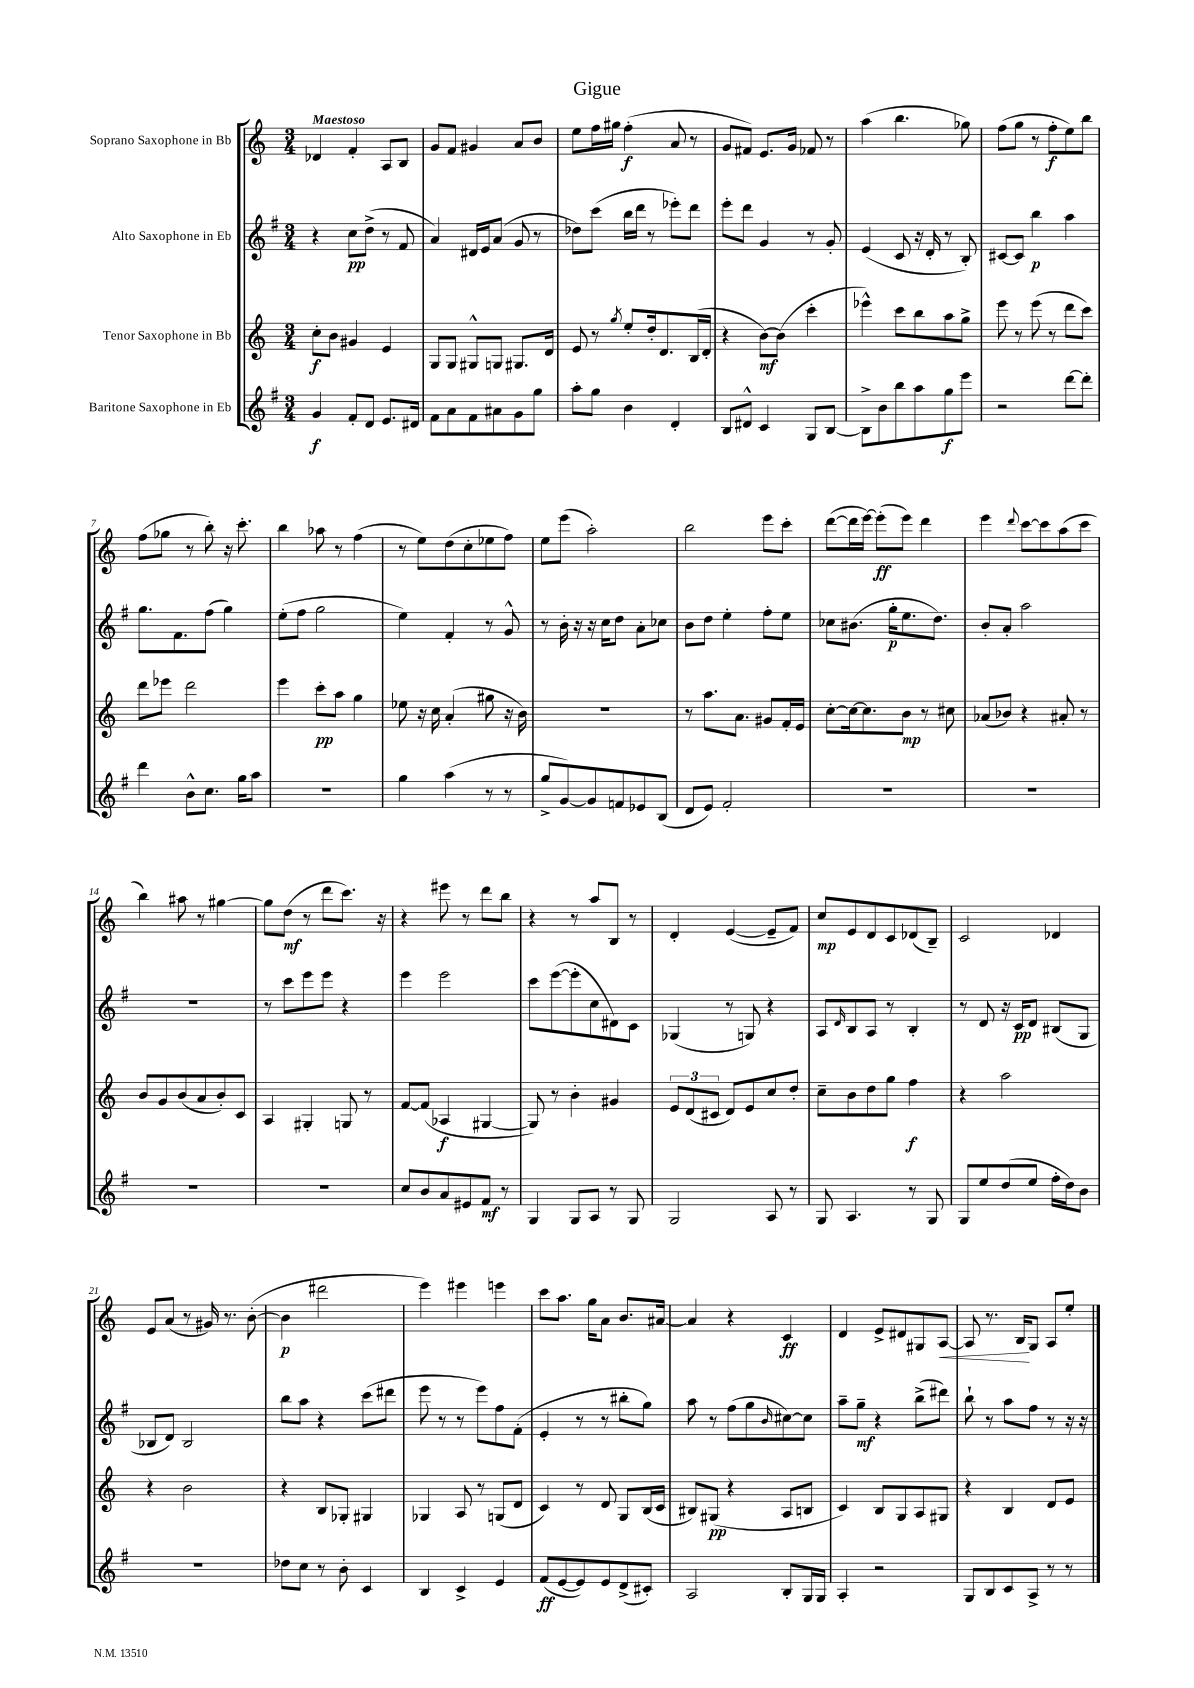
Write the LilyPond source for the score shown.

\header { title = "Gigue" }
<<
\new StaffGroup <<
\new Staff = "s0" \with { instrumentName = "Soprano Saxophone in Bb" } {
    \clef treble \key c \major \numericTimeSignature \time 3/4 \tempo "Maestoso"
    des'4 f'4-. a8 b8 |
    g'8 f'8 gis'4 a'8 b'8 |
    e''8 f''16 gis''16 f''4-.\f( a'8 r8 |
    g'8 fis'8) e'8. g'16 fes'8 r8 |
    a''4( b''4. ges''8) |
    f''8( g''8 r8 f''8-.\f e''8) b''8 |
    f''8( ges''8 r8 b''8-.) r16 c'''8.-. |
    b''4 aes''8 r8 f''4( |
    r8 e''8) d''8( c''8-. ees''8 f''8) |
    e''8 e'''8( a''2-.) |
    b''2 e'''8 c'''8-. |
    d'''8~( d'''16 e'''16~) e'''8-.\ff( e'''8) d'''4 |
    e'''4 \appoggiatura { d'''8 } c'''8~ c'''8 a''8( c'''8 |
    b''4) ais''8 r8 gis''4~ |
    gis''8 d''8\mf( r8 d'''8 c'''8.) r16 |
    r4 eis'''8 r8 d'''8 b''8 |
    r4 r8 a''8 b8 r8 |
    d'4-. e'4~( e'8-- f'8) |
    c''8\mp e'8 d'8 c'8 des'8( b8--) |
    c'2 des'4 |
    e'8 a'8( r8 gis'16) r8. b'8~-.( |
    b'4\p dis'''2 |
    e'''4) eis'''4 e'''4 |
    c'''8 a''8. g''16 a'8 b'8. ais'16~ |
    ais'4 r4 c'4\ff |
    d'4 e'8-> dis'8 gis8 a8~\< |
    a8 r8. b16\! g8 a8 e''8-. \bar "|." |
}
\new Staff = "s1" \with { instrumentName = "Alto Saxophone in Eb" } {
    \clef treble \key g \major \numericTimeSignature \time 3/4
    r4 c''8\pp d''8->( r8 fis'8 |
    a'4) dis'16 e'16 a'8( g'8 r8 |
    des''8) c'''8( b''16 d'''16 r8 ees'''8-.) d'''8 |
    e'''8-. d'''8 g'4 r8 g'8-. |
    e'4( c'8 r16 d'16-. r8 b8-.) |
    cis'8~ cis'8 b''4\p a''4 |
    g''8. fis'8. fis''8( g''4) |
    e''8-.( fis''8 g''2 |
    e''4) fis'4-. r8 g'8-^ |
    r8 b'16-. r16 r16 c''16 d''8 a'8-. ces''8 |
    b'8 d''8 e''4-. fis''8-. e''8 |
    ces''8 bis'8.( g''16-.\p e''8. d''8.) |
    b'8-. a'8-. a''2 |
    R2. |
    r8 c'''8 e'''8 e'''8 r4 |
    e'''4 e'''2 |
    c'''8 e'''8~( e'''8-. c''8 dis'8) c'8 |
    ges4( r8 g8) r4 |
    a8 \grace { d'16 } b8 a8 r8 b4-. |
    r8 d'8 r16 c'16\pp d'8 bis8( g8 |
    bes8 d'8) bes2 |
    b''8 a''8 r4 c'''8( dis'''8 |
    e'''8 r8 r8 e'''8) fis''8 fis'8-.( |
    e'4-. r8 r8 bis''8-. g''8) |
    a''8 r8 fis''8( g''8 \grace { b'16 } cis''8~) cis''8 |
    a''8-- g''8--\mf r4 b''8->( dis'''8) |
    b''8-! r8 a''8 fis''8 r8 r16 r16 \bar "|." |
}
\new Staff = "s2" \with { instrumentName = "Tenor Saxophone in Bb" } {
    \clef treble \key c \major \numericTimeSignature \time 3/4
    c''8-.\f b'8 gis'4 e'4 |
    g8 g8 gis8-^ g8 gis8. d'16 |
    e'8 r8 \acciaccatura { g''8 } e''8-. d''16-. d'8. b16( d'16-. |
    r4 b'8~\mf) b'8( c'''4-. |
    ees'''4-^) c'''8 b''8 a''8 g''8-> |
    e'''8 r8 e'''8( r8 d'''8 c'''8) |
    d'''8 ees'''8 d'''2 |
    e'''4 c'''8-.\pp a''8 g''4 |
    ees''8 r16 c''16 a'4-.( gis''8 r16 b'16) |
    R2. |
    r8 a''8. a'8. gis'8 f'16-. e'16 |
    c''8~-. c''16~ c''8. b'8\mp r8 cis''8 |
    aes'8( bes'8) r4 ais'8-. r8 |
    b'8 g'8 b'8( a'8 b'8-.) c'8 |
    a4 gis4-. g8 r8 |
    f'8~ f'8( aes4\f gis4~ |
    gis8) r8 b'4-. gis'4 |
    \tuplet 3/2 { e'8 d'8( cis'8 } d'8) e'8 c''8 d''8-. |
    c''8-- b'8 d''8 g''8 f''4\f |
    r4 a''2 |
    r4 b'2 |
    r4 b8 ges8-. gis4 |
    ges4 a8 r8 g8( d'8 |
    c'4) r8 d'8 g8 b16( c'16 |
    bis8) gis8\pp( r4 a8 b8 |
    c'4) b8 g8 a8 gis8 |
    r4 b4 d'8 e'8 \bar "|." |
}
\new Staff = "s3" \with { instrumentName = "Baritone Saxophone in Eb" } {
    \clef treble \key g \major \numericTimeSignature \time 3/4
    g'4\f fis'8-. d'8 e'8. dis'16 |
    fis'8 a'8 fis'8 ais'8 g'8 g''8 |
    a''8-. g''8 b'4 d'4-. |
    b8 dis'8-^ c'4 g8 b8~ |
    b8-> b'8 b''8 a''8 g''8\f e'''8 |
    r2 d'''8~ d'''8-. |
    d'''4 b'8-^ c''8. g''16 a''8 |
    R2. |
    g''4 a''4( r8 r8 |
    g''8-> g'8~) g'8 f'8 ees'8 b8( |
    d'8 e'8) fis'2-. |
    R2. |
    R2. |
    R2. |
    R2. |
    c''8 b'8 a'8 eis'8 fis'8\mf r8 |
    g4 g8 a8 r8 g8 |
    g2 a8 r8 |
    g8 a4. r8 g8 |
    g8 e''8 d''8( e''8 fis''16-. d''16) b'8 |
    R2. |
    des''8 c''8 r8 b'8-. c'4 |
    b4 c'4-> e'4 |
    fis'8\ff( e'8~ e'8) e'8 d'8->( cis'8-.) |
    a2 b8-. g16 g16 |
    a4-. r2 |
    g8 b8 c'8 a8-> r8 r8 \bar "|." |
}
>>
>>
